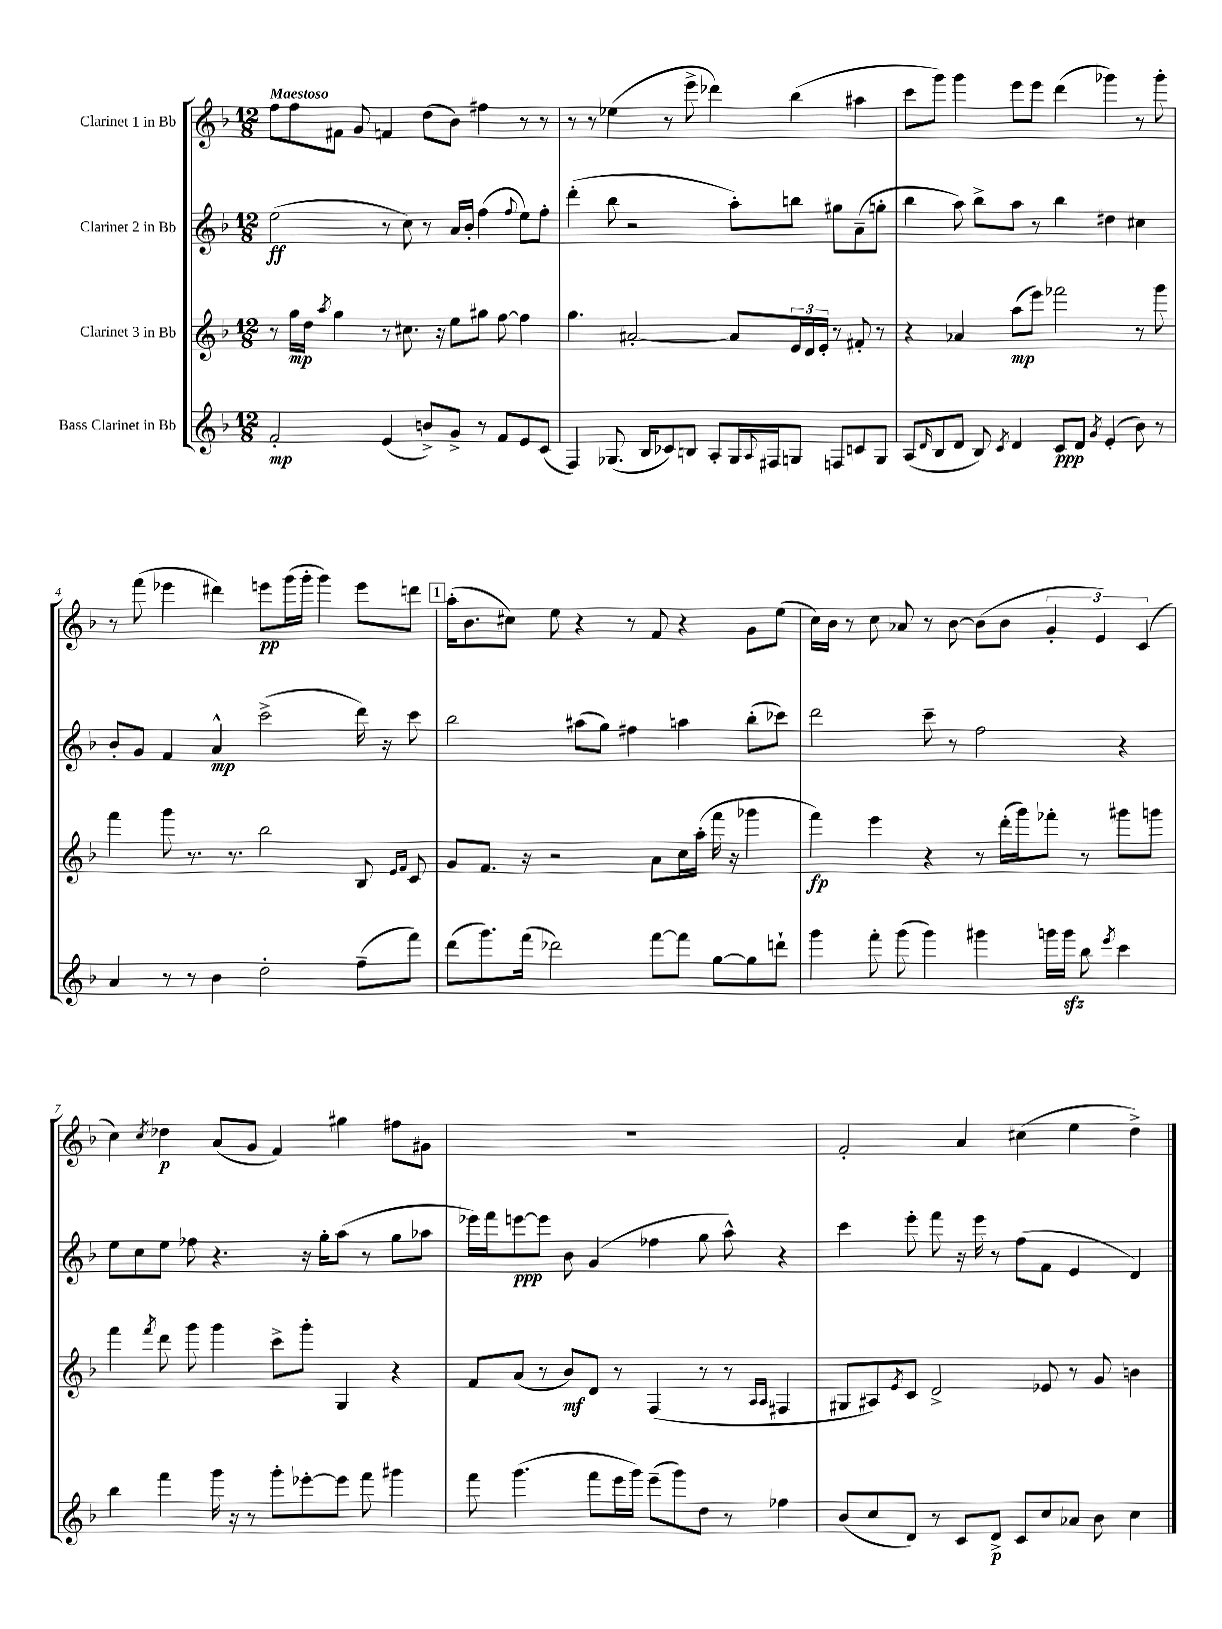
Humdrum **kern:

**kern	**kern	**kern	**kern
*staff4	*staff3	*staff2	*staff1
*clefG2	*clefG2	*clefG2	*clefG2
*k[b-]	*k[b-]	*k[b-]	*k[b-]
*M12/8	*M12/8	*M12/8	*M12/8
2f'	8r	(2ee	8ff
.	16gg	.	8ff
.	16dd	.	.
.	8qaa	.	.
.	4gg	.	8f#
.	.	.	8g
(4e	8r	8r	4f
.	8.cc#	8cc)	.
8b^)	.	8r	(8dd
.	16r	.	.
8g^	8ee	16a	8b-)
.	.	16b-'	.
8r	8gg#	(4ff	4ff#
8f	[8ff	.	.
.	.	8qqff	.
8e	4ff]	8ee)	8r
(8c	.	8ff'	8r
=	=	=	=
4F)	4.gg	(4ddd'	8r
.	.	.	8r
(8.G-	.	8bb-	(4ee-
.	[2a#'	2r	.
16B-	.	.	.
8c-)	.	.	8r
8B	.	.	8eee^
8A'	.	.	4ddd-)
16G-	8a#]	8aa')	.
8qqA	.	.	.
16F#	.	.	.
8G	24e	8bb	(4bb-
.	24d	.	.
.	24e'	.	.
8F	8r	8gg#	.
8c	8f#'	(8a~	4aa#
8G	8r	8gg'	.
=	=	=	=
(8A	4r	4bb-	8ccc
16qqd	.	.	.
8B-	.	.	8ggg)
8d	4a-	8aa)	4ggg
8B-)	.	8bb-^	.
8qc	.	.	.
4d	(8aa	8aa	8eee
.	8eee)	8r	8eee
8c	2fff-	4bb-	(4ddd
8d	.	.	.
8qg	.	.	.
(4e'	.	4dd#	4ggg-)
8b-)	8r	4cc#	8r
8r	8ggg	.	8ggg-'
=	=	=	=
4a	4fff	8b-'	8r
.	.	8g	(8fff
8r	8ggg	4f	4eee-
8r	8.r	.	.
4b-	.	4a^^	4ddd#)
.	8.r	.	.
2dd'	2bb-	(2ccc^	8eee
.	.	.	(16ggg
.	.	.	16ggg'
.	.	.	4ggg)
(8ff~	8B-	16ddd)	8eee
.	.	16r	.
.	16qqe	.	.
.	16qqf	.	.
8fff)	8c	8ccc	8ddd
=	=	=	=
(8ddd	8g	2bb-	(16aa'
.	.	.	8.b-
8.ggg)	8.f	.	.
.	.	.	8cc#)
(16fff	16r	.	.
2ddd-)	2r	.	8ee
.	.	(8aa#	4r
.	.	8gg)	.
.	.	4ff#	8r
[8fff	8a	.	8f
8fff]	16cc	4aa	4r
.	(16aa'	.	.
[8gg	16fff	.	.
.	16r	.	.
8gg]	4ggg-	(8bb-'	8g
8ddd`	.	8ccc-)	(8ee
=	=	=	=
4ggg	4fff)	2ddd	16cc)
.	.	.	16b-
.	.	.	8r
8fff'	4eee	.	8cc
(8ggg	.	.	8a-
4ggg)	4r	8ccc~	8r
.	.	8r	[8b-
4ggg#	8r	2ff	(8b-]
.	(16ddd'	.	8b-
.	16ggg)	.	.
16ggg	8fff-'	.	6g'
16ggg	.	.	.
8bb-	8r	.	.
.	.	.	6e)
8qeee	.	.	.
4ccc	8ggg#	4r	.
.	.	.	(6c
.	8ggg	.	.
=	=	=	=
4bb-	4fff	8ee	4cc)
.	.	8cc	.
.	8qfff	.	8qcc
4fff	8ddd	8ee	4dd-
.	8ggg	8ff-	.
16ggg	4ggg	4.r	(8a
16r	.	.	.
8r	.	.	8g
8ggg'	8ccc^	.	4f)
[8eee-'	8ggg'	16r	.
.	.	16gg'	.
8eee-]	4G	(8aa	4gg#
8fff	.	8r	.
4ggg#	4r	8gg	8ff#
.	.	8aa-	8g#
=	=	=	=
8fff	8f	16eee-)	1.r
.	.	16fff	.
(4.ggg	(8a	[8eee	.
.	8r	8eee]	.
.	8b-)	8b-	.
8fff	8d	(4g	.
16eee	8r	.	.
16ggg)	.	.	.
(8eee~	(4F	4ff-	.
8ggg)	.	.	.
8dd	8r	8gg	.
8r	8r	8aa^^)	.
.	16qqA	.	.
.	16qqA	.	.
4ff-	4F#	4r	.
=	=	=	=
(8b-	8G#	4ccc	2f'
8cc	8A#)	.	.
.	8qe	.	.
8d)	8c	8eee'	.
8r	2d^	8fff	.
8c	.	16r	4a
.	.	16eee	.
8d^	.	8r	.
8c	.	(8ff	(4cc#
8cc	8e-	8f	.
8a-	8r	4e	4ee
8b-	8g	.	.
4cc	4b	4d)	4dd^)
==	==	==	==
*-	*-	*-	*-
